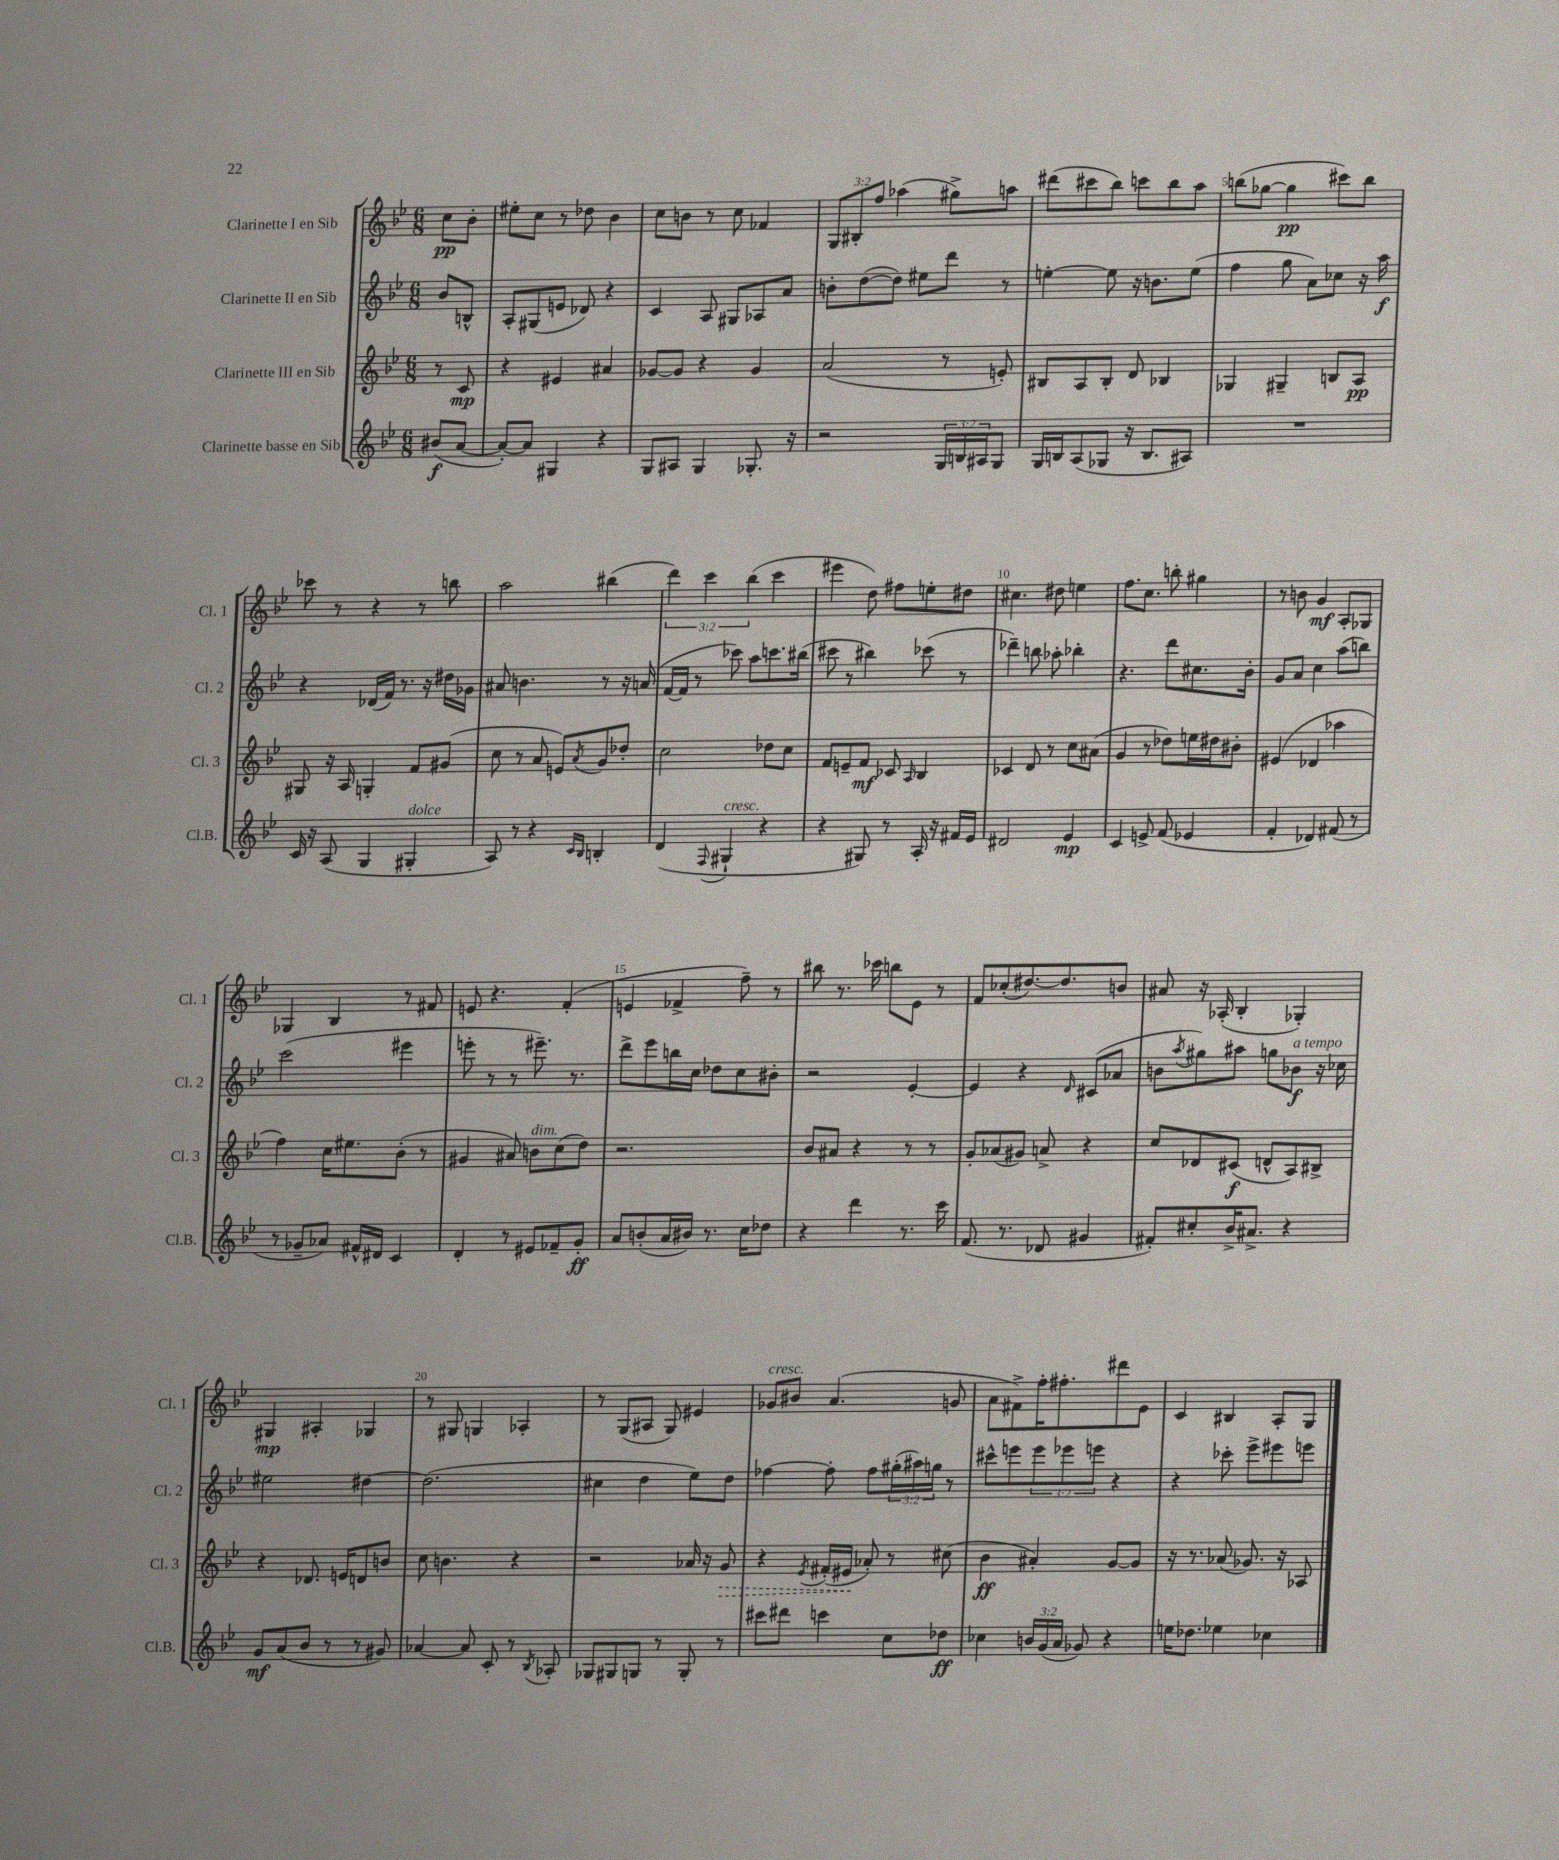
<<
\new StaffGroup <<
\new Staff = "s0" \with { instrumentName = "Clarinette I en Sib" shortInstrumentName = "Cl. 1" } {
    \clef treble \key bes \major \numericTimeSignature \time 6/8 \override Staff.TupletNumber.text = #tuplet-number::calc-fraction-text \partial 4
    c''8\pp bes'8-. |
    eis''8-. c''8 r8 des''8 bes'4 |
    c''8 b'8 r8 c''8 fes'4 |
    \tuplet 3/2 { g8 bis8-. f''8 } aes''4( gis''8->) a''8 |
    dis'''8( cis'''8 bes''8) c'''8 bes''8 a''8 |
    b''8( ges''8~ ges''4\pp cis'''8) b''8 |
    ces'''8 r8 r4 r8 b''8 |
    a''2 bis''4( |
    \tuplet 3/2 { d'''4) c'''4 bes''4( } c'''4 |
    eis'''4 d''8) fis''8 e''8-. dis''8 |
    cis''4. dis''8 e''4 |
    f''8. c''8. b''8-. gis''4 |
    r8 b'8 g'4\mf a8-. ges8 |
    ges4 bes4 r8 fis'8 |
    e'8 r4. f'4-.( |
    e'4 fes'4-> f''8--) r8 |
    bis''8 r8. ces'''16 b''8 ees'8 r8 |
    f'8 ces''8-.( dis''8.~) dis''8. b'8 |
    ais'8 r16 aes16-.( bes4-. ges4-.) |
    gis4\mp ais4-. ges4 |
    r8 gis8 g4 aes4-. |
    r8 g8( ais8 g8) eis'4 |
    ges'8^\markup { \italic "cresc." } bis'8 a'4.( g'8 |
    a'8 fis'8->) f''16-. fis''8.-. dis'''8 ees'8 |
    c'4 bis4 a8-. g8 \bar "|." |
}
\new Staff = "s1" \with { instrumentName = "Clarinette II en Sib" shortInstrumentName = "Cl. 2" } {
    \clef treble \key bes \major \numericTimeSignature \time 6/8 \override Staff.TupletNumber.text = #tuplet-number::calc-fraction-text \partial 4
    bes'8 b8-^ |
    a8-. gis8( e'8 des'8) r4 |
    c'4 a8 gis8 aes8 a'8 |
    b'8-. d''8~( d''8) eis''8 d'''8 r8 |
    e''4~-. e''8 r16 b'8. e''8( |
    f''4 g''8 a'8) ces''8 r16 a''16\f |
    r4 des'16( f'16) r8. r16 dis''16 ges'16 |
    ais'8 b'4. r8 r16 a'16( |
    f'16~ f'16 r8 ces'''8) a''8 c'''8. bis''16( |
    cis'''8 r8 bis''4) ces'''8( r8 |
    des'''4--) b''8 aes''8-. bes''4-. |
    r4. d'''8 cis''8. bes'16-. |
    g'8 a'8 c''4 a''8( b''8) |
    c'''2( eis'''4 |
    e'''8-. r8 r8 eis'''8.--) r8. |
    d'''8-> ees'''8 b''16 c''16 des''8 c''8 bis'8-. |
    r2 ees'4~-. |
    ees'4 r4 \grace { d'16 } cis'8( aes'8 |
    b'8 \acciaccatura { a''8 } gis''8) ais''8 g''8 bes'8\f^\markup { \italic "a tempo" } r16 ces''16 |
    eis''2 dis''4~ |
    dis''2.( |
    cis''4 d''4 ees''8) d''8 |
    fes''4~ fes''8-. fes''8 \tuplet 3/2 { gis''16-.( ais''16) g''16 } r8 |
    cis'''8-^ e'''8 \tuplet 3/2 { e'''8 ees'''8 e'''8 } r4 |
    r4 ces'''8-. ees'''8-> eis'''8 e'''8 \bar "|." |
}
\new Staff = "s2" \with { instrumentName = "Clarinette III en Sib" shortInstrumentName = "Cl. 3" } {
    \clef treble \key bes \major \numericTimeSignature \time 6/8 \partial 4
    r8 c'8\mp |
    r4 eis'4 ais'4 |
    ges'8~ ges'8 r4 ges'4 |
    a'2( r8 e'8-.) |
    bis8 a8 bis8-. d'8 bes4 |
    ges4 gis4-- b8 a8\pp |
    gis8 r16 a16 g4-. f'8 gis'8( |
    c''8 r8 a'8 e'8) \acciaccatura { a'8 } g'8 des''8-. |
    c''2 des''8 c''8 |
    f'8 e'8-- f'8\mf ces'8 \grace { a16 } bes4 |
    ces'4 d'8 r8 c''8 ais'8( |
    g'4 r8 des''8) e''16 dis''16 bis'8-. |
    eis'4( des'4 aes''4 |
    f''4) c''16 eis''8. bes'8-.( r8 |
    gis'4 ais'8) b'8^\markup { \italic "dim." } c''8( d''8) |
    r2. |
    bes'8 ais'8 r4 r8 r8 |
    g'8-. aes'8( gis'8) a'8-> r4 |
    c''8 des'8 cis'8\f( d'8-^ a8) bis8-> |
    r4 des'8. e'16 d'8 b'8 |
    c''8 b'4. r4 |
    r2 aes'16 r16 \once \override Hairpin.style = #'dashed-line g'8\> |
    r4 \acciaccatura { ees'8 } fis'16-.( eis'16\! aes'8-.) r8 cis''8( |
    bes'4\ff ais'4-.) g'8~ g'8 |
    r16 r8. aes'8( ges'8.) r16 aes8 \bar "|." |
}
\new Staff = "s3" \with { instrumentName = "Clarinette basse en Sib" shortInstrumentName = "Cl.B." } {
    \clef treble \key bes \major \numericTimeSignature \time 6/8 \override Staff.TupletNumber.text = #tuplet-number::calc-fraction-text \partial 4
    bis'8\f( a'8~ |
    a'8~-.) a'8 gis4 r4 |
    g8 ais8 g4 ges8.-. r16 |
    r2 \tuplet 3/2 { g16 b16 ais16 } g8 |
    g16 b16 a8( ges8 r16 b8. ais8) |
    R2. |
    c'16 r16 a8( g4 gis4-.^\markup { \italic "dolce" } |
    a8) r8 r4 \grace { c'16 bes16 } b4-. |
    d'4( \appoggiatura { f8 } gis4-!^\markup { \italic "cresc." } r4 |
    r4 gis8) r8 a16-. r16 fis'16 ees'16 |
    dis'2 ees'4\mp |
    c'4 e'8-> f'8( ees'4 |
    f'4-. des'4) fis'8( r8 |
    r8 ges'8-- aes'8) fis'16-^ dis'16 c'4 |
    d'4-. r8 eis'8 fes'8-- g'8-.\ff |
    a'8 b'8-.( a'16 bis'16) r8. c''16 des''8 |
    r4 d'''4 r8. c'''16 |
    f'8.( r8. des'8 gis'4 |
    fis'8-.) cis''8-. bes'16-> ais'8.-> r4 |
    g'8\mf a'8( bes'8 r8 r8 gis'8) |
    aes'4~ aes'8 c'8-. r8 \acciaccatura { bes8 } aes8-. |
    ges8 gis8 g8 r8 g8-. r8 |
    cis'''8 dis'''8 c'''4 c''8 des''8\ff |
    ces''4 \tuplet 3/2 { b'16 g'16( a'16 } ges'8) r4 |
    e''16 des''8. ees''4 ces''4 \bar "|." |
}
>>
>>
\layout { \context { \Score \override BarNumber.break-visibility = ##(#f #t #t) barNumberVisibility = #(every-nth-bar-number-visible 5) } }
